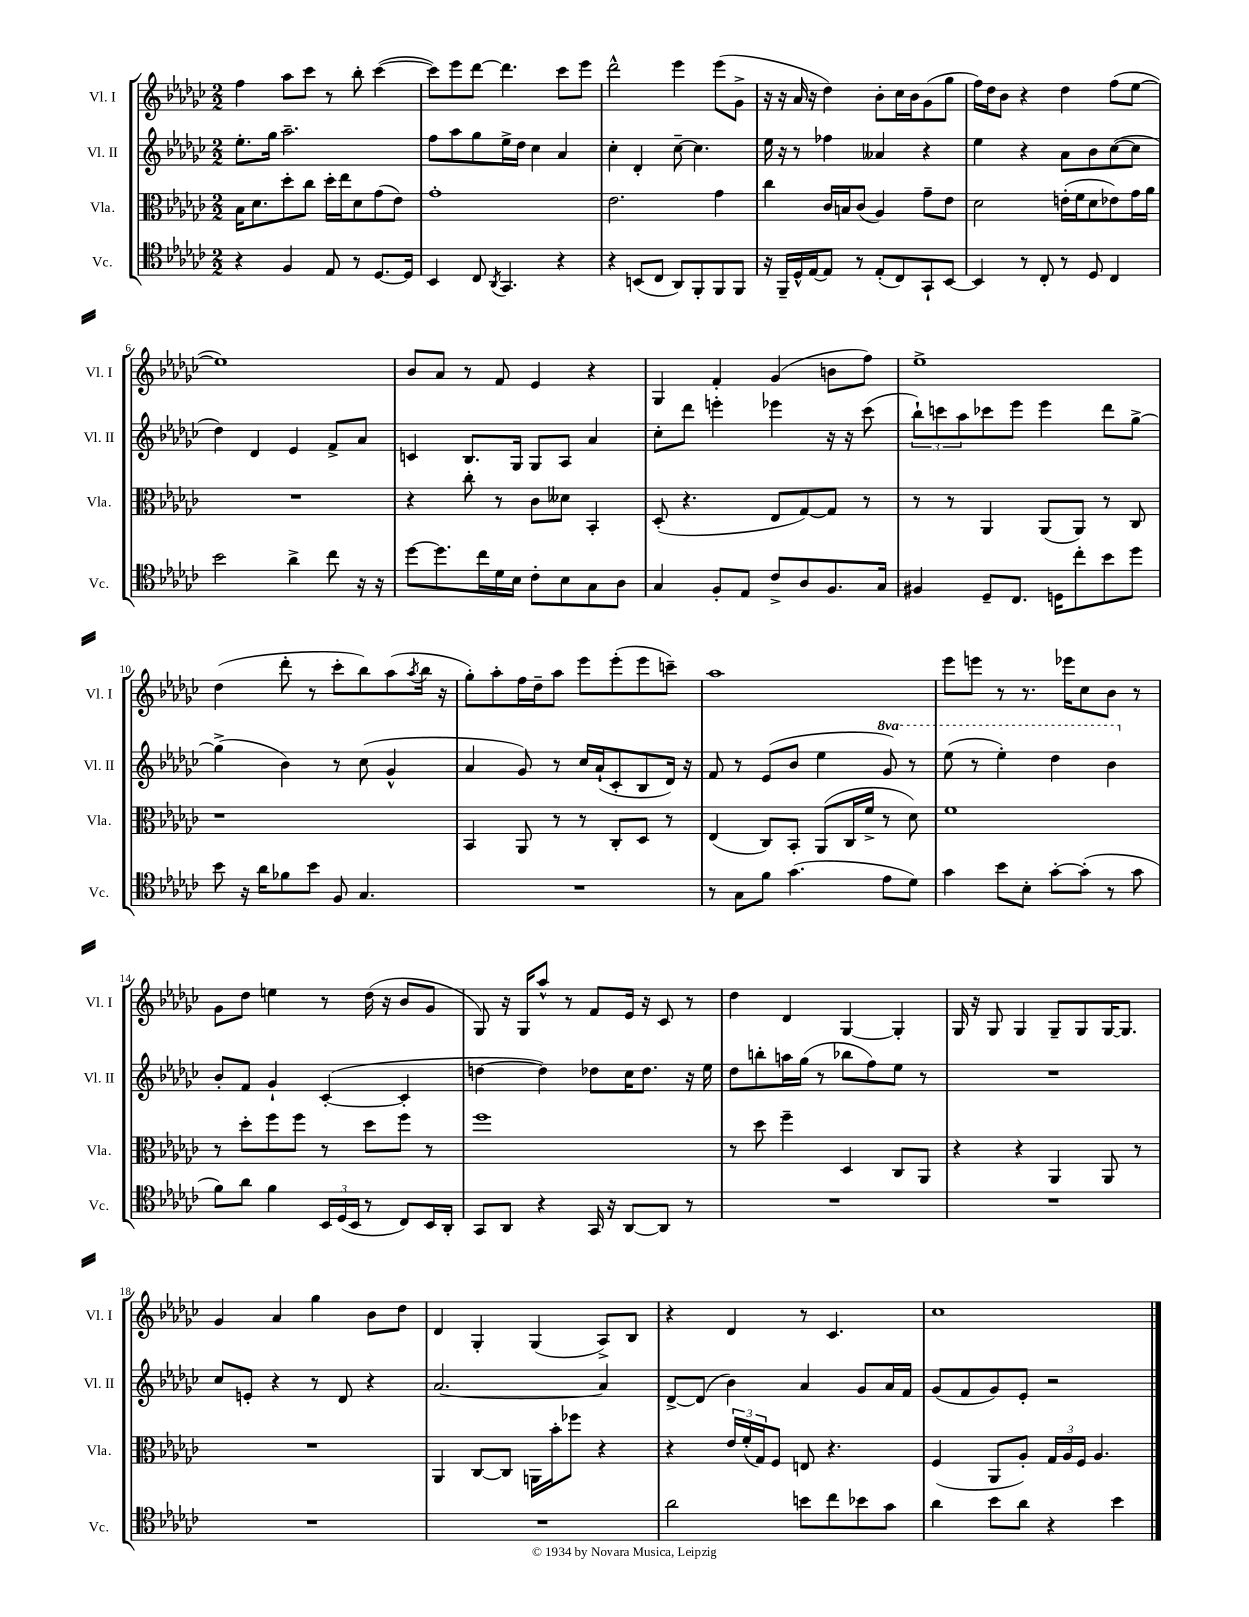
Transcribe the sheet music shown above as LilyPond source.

<<
\new StaffGroup <<
\new Staff = "s0" \with { instrumentName = "Vl. I" shortInstrumentName = "Vl. I" } {
    \clef treble \key ges \major \numericTimeSignature \time 2/2
    f''4 aes''8 ces'''8 r8 bes''8-. ces'''4~( |
    ces'''8) ees'''8 des'''8~ des'''4. ces'''8 ees'''8 |
    des'''2-^ ees'''4 ees'''8( ges'8-> |
    r16 r16 aes'16 r16 des''4) bes'8-. ces''16 bes'16 ges'8( ges''8 |
    f''16) des''16 bes'8 r4 des''4 f''8( ees''8~ |
    ees''1) |
    bes'8 aes'8 r8 f'8 ees'4 r4 |
    ges4 f'4-. ges'4( b'8 f''8) |
    ees''1-> |
    des''4( des'''8-. r8 ces'''8-. bes''8) aes''8( \acciaccatura { aes''8 } bes''16 r16 |
    ges''8-.) aes''8-. f''16 des''16-- aes''8 ees'''8 ees'''8-.( ees'''8 c'''8--) |
    aes''1 |
    ees'''8 e'''8 r8 r8. ees'''16 ces''8 bes'8 r8 |
    ges'8 des''8 e''4 r8 des''16( r16 bes'8 ges'8 |
    ges8) r16 ges16 aes''8-^ r8 f'8 ees'16 r16 ces'8 r8 |
    des''4 des'4 ges4~ ges4-. |
    ges16 r16 ges8 ges4 ges8-- ges8 ges16~ ges8. |
    ges'4 aes'4 ges''4 bes'8 des''8 |
    des'4 ges4-. ges4( aes8->) bes8 |
    r4 des'4 r8 ces'4. |
    ces''1 \bar "|." |
}
\new Staff = "s1" \with { instrumentName = "Vl. II" shortInstrumentName = "Vl. II" } {
    \clef treble \key ges \major \numericTimeSignature \time 2/2 \set Staff.ottavationMarkups = #ottavation-simple-ordinals
    ees''8.-. ges''16 aes''2.-- |
    f''8 aes''8 ges''8 ees''16-> des''16 ces''4 aes'4 |
    ces''4-. des'4-. ces''8~-- ces''4. |
    ees''16 r16 r8 fes''4 aeses'4 r4 |
    ees''4 r4 aes'8 bes'8 ces''8~( ces''8 |
    des''4) des'4 ees'4 f'8-> aes'8 |
    c'4 bes8. ges16 ges8 aes8 aes'4 |
    ces''8-. des'''8 e'''4-. ees'''4 r16 r16 ces'''8( |
    \tuplet 3/2 { bes''8-!) c'''8 aes''8 } ces'''8 ees'''8 ees'''4 des'''8 ges''8~-> |
    ges''4->( bes'4) r8 ces''8( ges'4-^ |
    aes'4 ges'8) r8 ces''16 aes'16-!( ces'8-. bes8 des'16) r16 |
    f'8 r8 ees'8( bes'8 ees''4 \ottava #1 ges''8) r8 |
    ees'''8( r8 ees'''4-.) des'''4 bes''4 \ottava #0 |
    bes'8-. f'8 ges'4-! ces'4~-.( ces'4-. |
    d''4~ d''4) des''8 ces''16 des''8. r16 ees''16 |
    des''8 b''8-. a''16 ges''16( r8 bes''8 f''8) ees''8 r8 |
    R1 |
    ces''8 e'8-. r4 r8 des'8 r4 |
    aes'2.~ aes'4 |
    des'8~-> des'8( bes'4) aes'4 ges'8 aes'16 f'16 |
    ges'8( f'8 ges'8) ees'8-. r2 \bar "|." |
}
\new Staff = "s2" \with { instrumentName = "Vla." shortInstrumentName = "Vla." } {
    \clef alto \key ges \major \numericTimeSignature \time 2/2
    bes16 des'8. des''8-. ces''8 des''16-. ees''16 des'8 ges'8( ees'8) |
    ges'1-. |
    ees'2. ges'4 |
    ces''4 ces'16 b16 ces'8( aes4) ges'8-- ees'8 |
    des'2 e'16-.( f'16 des'8 ees'8) ges'16 aes'16 |
    R1 |
    r4 ces''8-. r8 ces'8 deses'8 bes,4-. |
    des8-.( r4. ees8 ges8~) ges8 r8 |
    r8 r8 aes,4 aes,8( aes,8) r8 ces8 |
    r1 |
    bes,4 aes,8 r8 r8 ces8-. des8 r8 |
    ees4( ces8) bes,8-. aes,8( ces16 f'16-> r8 des'8) |
    f'1 |
    r8 des''8-. f''8 f''8 r8 des''8 f''8 r8 |
    f''1 |
    r8 des''8 f''4-- des4 ces8 aes,8 |
    r4 r4 aes,4 aes,8 r8 |
    R1 |
    aes,4 ces8~ ces8 a,16 bes'16-. fes''8 r4 |
    r4 \tuplet 3/2 { ees'16 f'16-.( ges16) } f8 e8 r4. |
    f4( aes,8 aes8-.) \tuplet 3/2 { ges16 aes16 f16 } aes4. \bar "|." |
}
\new Staff = "s3" \with { instrumentName = "Vc." shortInstrumentName = "Vc." } {
    \clef tenor \key ges \major \numericTimeSignature \time 2/2
    r4 f4 ees8 r8 des8.~ des16 |
    bes,4 ces8 \acciaccatura { aes,8 } ges,4. r4 |
    r4 b,8( ces8 aes,8) f,8-. f,8 f,8 |
    r16 f,16-- des16-^ ees16~ ees8 r8 ees8-.( ces8) ges,8-! bes,8~ |
    bes,4 r8 ces8-. r8 des8 ces4 |
    bes'2 aes'4-> ces''8 r16 r16 |
    des''8~ des''8. ces''16 des'16 bes16 ces'8-. bes8 ges8 aes8 |
    ges4 f8-. ees8 ces'8-> aes8 f8. ges16 |
    fis4 des8-- ces8. d16 ces''8-. bes'8 des''8 |
    bes'8 r16 aes'16 fes'8 bes'8 f8 ges4. |
    R1 |
    r8 ges8 f'8 ges'4.( ees'8 des'8) |
    ges'4 bes'8 bes8-. ges'8~-. ges'8-.( r8 ges'8 |
    f'8) aes'8 f'4 \tuplet 3/2 { bes,16 des16( bes,16 } r8 ces8) bes,16 aes,16-. |
    ges,8 aes,8 r4 ges,16 r16 aes,8~ aes,8 r8 |
    R1 |
    R1 |
    R1 |
    R1 |
    aes'2 b'8 ces''8 bes'8 ges'8 |
    aes'4 bes'8 aes'8 r4 bes'4 \bar "|." |
}
>>
>>
